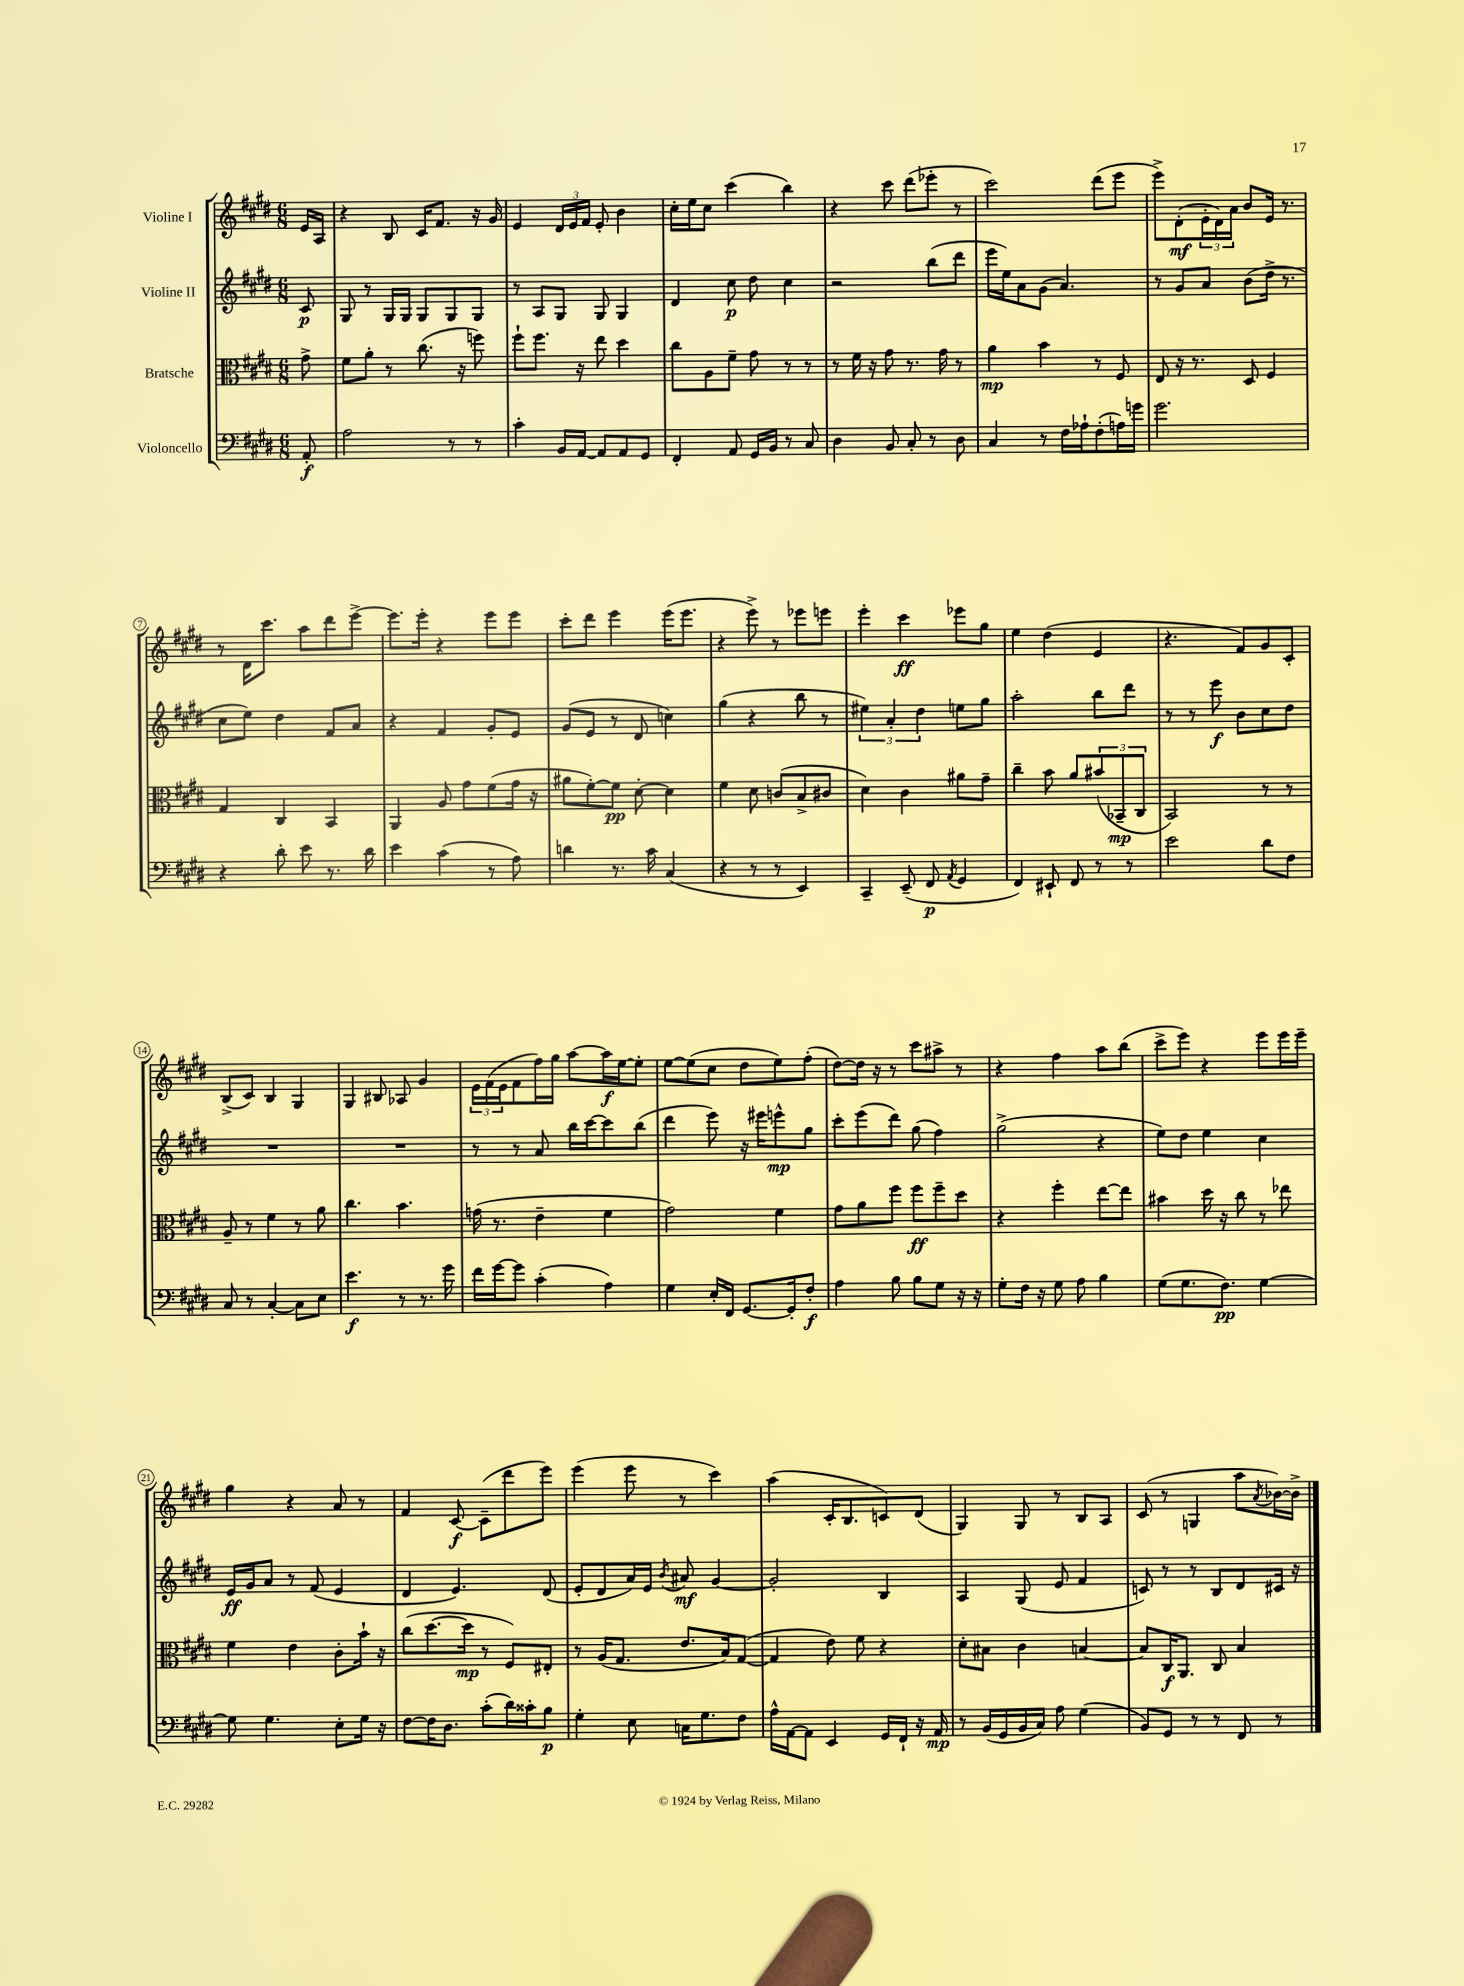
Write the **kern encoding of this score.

**kern	**kern	**kern	**kern
*staff4	*staff3	*staff2	*staff1
*clefF4	*clefC3	*clefG2	*clefG2
*k[f#c#g#d#]	*k[f#c#g#d#]	*k[f#c#g#d#]	*k[f#c#g#d#]
*M6/8	*M6/8	*M6/8	*M6/8
8AA'/	8g#^\	8c#/	16e/LL
.	.	.	16A/JJ
=	=	=	=
2A\	8f#\L	8G#/	4r
.	8a'\J	8r	.
.	8r	16G#/LL	8B/
.	.	16G#/JJ	.
.	(8.cc#\	8G#/L	16c#/LK
.	.	.	8.f#/J
8r	.	8G#/	.
.	16r	.	.
8r	8ff\)	8G#/J	16r
.	.	.	16g#/
=	=	=	=
4c#'\	8ff#`\L	8r	4e/
.	8.ff#\J	8A/L	.
16BB/LL	.	8G#/J	24d#/LL
.	.	.	24e/
[16AA/JJ	16r	.	.
.	.	.	24f#/JJ
8AA/]L	8ee\	8G#/	8e'/
8AA/	4dd#\	4G#/	4b\
8GG#/J	.	.	.
=	=	=	=
4FF#'/	8cc#\L	4d#/	16cc#'\LL
.	.	.	16ee\J
.	8A\	.	8cc#\J
8AA/	8f#~\J	8cc#\	(4ccc#\
16GG#/LL	8g#\	8dd#\	.
16BB/JJ	.	.	.
8r	8r	4cc#\	4bb\)
8C#/	8r	.	.
=	=	=	=
4D#\	8r	2r	4r
.	16f#\	.	.
.	16r	.	.
8BB/	8g#\	.	8ccc#\
8C#'/	8.r	.	(8ddd#\L
8r	.	(8bb\L	8eee-'\J
.	16g#\	.	.
8D#\	8r	8ddd#\J	8r
=	=	=	=
4C#/	4a\	16eee\LL	2ccc#\)
.	.	16ee\J)	.
.	.	8a\	.
8r	4b\	(8g#\J	.
16F#\LL	.	4.a/)	.
16A-`\J	.	.	.
(8F#'\	8r	.	(8ddd#\L
16A\L)	8F#/	.	8eee\J
16g\JJ	.	.	.
=	=	=	=
2.g#\	8E/	8r	8eee^\L)
.	16r	8g#/L	(8d#'\
.	8.r	.	.
.	.	8a/J	24e'\L
.	.	.	24d#\)
.	.	.	24a\JJ
.	8D#/	(8b\L	8b/L
.	4F#/	16dd#^\Jk	16e/Jk
.	.	8.r	8.r
=	=	=	=
4r	4G#/	8cc#\L	8r
.	.	8ee\J)	16d#\LK
.	.	.	8.ccc#\J
8d#'\	4C#/	4dd#\	.
8e\	.	.	8aa\L
8.r	4BB/	8f#/L	8ddd#\
.	.	8a/J	[8eee^\J
16d#\	.	.	.
=	=	=	=
4e\	4AA/	4r	8.eee\]L
.	.	.	16eee'\Jk
(4c#\	8A/	4f#/	4r
.	8g#\L	.	.
8r	(8f#\	8g#'/L	8eee\L
8A\)	16g#\Jk	8e/J	8eee\J
.	16r	.	.
=	=	=	=
4d\	8a#\L	(8g#/L	8ccc#'\L
.	[8f#'\)	8e/J	8ddd#\J
8.r	8f#\]J	8r	4eee\
.	[8d#'\	8d#/	.
16c#\	.	.	.
(4C#/	4d#\]	4cc\)	(16eee\LK
.	.	.	8.eee\J
=	=	=	=
4r	4f#\	(4gg#\	4r
8r	8d#\	4r	8eee^\)
8r	(8c/L	.	8r
4EE/)	8B^/	8bb\	8eee-\L
.	8c#/J	8r	8eee\J
=	=	=	=
4CC#~/	4d#\)	6ee#\)	4eee'\
.	.	6a'/	.
(8EE~/	4c#\	.	4ccc#\
.	.	6dd#\	.
8FF#/	.	.	.
8qAA/	.	.	.
4GG#/	8a#\L	8ee\L	8eee-\L
.	8g#~\J	8gg#\J	8gg#\J
=	=	=	=
4FF#/)	4cc#~\	2aa'\	4ee\
8EE#`/	8b\	.	(4dd#\
8FF#/	8a/L	.	.
8r	(12b#/	8bb\L	4e/
.	12BB-~/	.	.
8r	.	8ddd#\J	.
.	12C#/J	.	.
=	=	=	=
2e\	2BB/)	8r	4.r
.	.	8r	.
.	.	8eee\	.
.	.	8b\L	8f#/L)
8d#\L	8r	8cc#\	8g#/
8F#\J	8r	8dd#\J	8c#'/J
=	=	=	=
8C#/	8A~/	2.r	(8B^/L
8r	8r	.	8c#/J)
[4C#'/	4f#\	.	4B/
8C#\]L	8r	.	4G#/
8E\J	8a\	.	.
=	=	=	=
4.e\	4.cc#\	2.r	4G#/
.	.	.	8B#/
8r	4.b\	.	8A-/
8.r	.	.	4g#/
16g#\	.	.	.
=	=	=	=
16f#\LL	(16g\	8r	24e\LL
.	.	.	(24f#\
[16g#\J	8.r	.	.
.	.	.	24e\J
8g#\]J	.	8r	8f#\
(4c#'\	4e~\	8a/	16ff#\L)
.	.	.	16gg#\JJ
.	.	16bb\LL	[8aa\L
.	.	[16ccc#\J	.
4A\)	4f#\	8ccc#\]	16aa\]L
.	.	.	[16ee\J
.	.	(8bb\J	8ee'\]J
=	=	=	=
4G#\	2g#\)	4ddd#\	[8ee\L
.	.	.	(8ee\]
16E'/LL	.	8eee\)	8cc#\J
16FF#/JJ	.	.	.
[8.GG#/L	.	16r	8dd#\L
.	.	16eee#\LK	.
.	4f#\	8eee^^\	8ee\)
16GG#'/]k	.	.	.
8F#'/J	.	8gg#\J	(8ff#'\J
=	=	=	=
4A\	8g#\L	8ccc#'\L	[8dd#\L)
.	8a\	(8eee\	16dd#\]Jk
.	.	.	16r
8B\	8ff#\J	8ddd#\J)	8r
8B\L	8ff#\L	(8gg#\	8ccc#\L
8G#\J	8ff#~\	4ff#\)	8aa#^\J
16r	8dd#\J	.	8r
16r	.	.	.
=	=	=	=
8G#'\L	4r	(2gg#^\	4r
16F#\Jk	.	.	.
16r	.	.	.
8G#\	4ff#'\	.	4ff#\
8A\	.	.	.
4B\	[8ee\L	4r	8aa\L
.	8ee\]J	.	(8bb\J
=	=	=	=
(8G#\L	4b#\	8ee\L)	8ccc#^\L
8.G#\	.	8dd#\J	8eee\J)
.	16dd#\	4ee\	4r
8.F#\J)	16r	.	.
.	8cc#\	.	.
[4G#\	8r	4cc#\	8eee\L
.	8ee-\	.	16eee\L
.	.	.	16eee~\JJ
=	=	=	=
8G#\]	4f#\	16e/LL	4gg#\
.	.	16g#/J	.
4.G#\	.	8a/J	.
.	4e\	8r	4r
.	.	(8f#/	.
8E'\L	8c#'\L	4e/	8a/
16G#\Jk	16b`\Jk	.	8r
16r	16r	.	.
=	=	=	=
[8F#\L	(8cc#\L	4d#/	4f#/
16F#\]K	[8.dd#\	.	.
8.D#\J	.	.	.
.	.	4.e/)	[8c#/
.	16dd#\]Jk	.	.
(8c#'\L	8r	.	(8c#~\]L
16d#\L)	8F#/L)	.	8ddd#\
16c##'\J	.	.	.
8B\J	8E#'/J	(8d#/	8eee\J)
=	=	=	=
4G#'\	8r	8e'/L	(4eee\
.	(16A/LK	8d#/	.
.	8.G#/J	.	.
8E\	.	16a/L)	8eee\
.	.	16e/JJ	.
.	.	8qb/	.
16C\LK	8.e/L	8a#/	8r
8.G#\	.	.	.
.	.	[4g#/	4ccc#\)
.	16B/k)	.	.
8F#\J	([8G#/J	.	.
=	=	=	=
16A^^\LL	4G#/]	2g#'/]	(4aa\
[16AA\J	.	.	.
8AA\]J	.	.	.
4EE/	8e\)	.	16c#'/LK
.	.	.	8.B/
.	8f#\	.	.
16GG#/LL	4r	4B/	8c/)
16FF#`/JJ	.	.	.
16r	.	.	(8d#/J
16AA/	.	.	.
=	=	=	=
8r	8d#'\L	4A/	4G#/)
(16BB/LL	8B#\J	.	.
16GG#/	.	.	.
16BB/	4c#\	(8G#/	8G#/
16C#/JJ)	.	.	.
8A\	.	8e/	8r
(4G#\	[4B/	4f#/	8B/L
.	.	.	8A/J
=	=	=	=
8BB/L)	8B/]L	8c/)	(8c#/
8GG#/J	16C#/K	8r	8r
.	8.AA/J	.	.
8r	.	8r	4G/
8r	8C#/	8B/L	.
8FF#/	4B/	8d#/	8aa\L
.	.	.	8qa/
8r	.	16c#/Jk	[16b-\L)
.	.	16r	16b-^\]JJ
==	==	==	==
*-	*-	*-	*-
